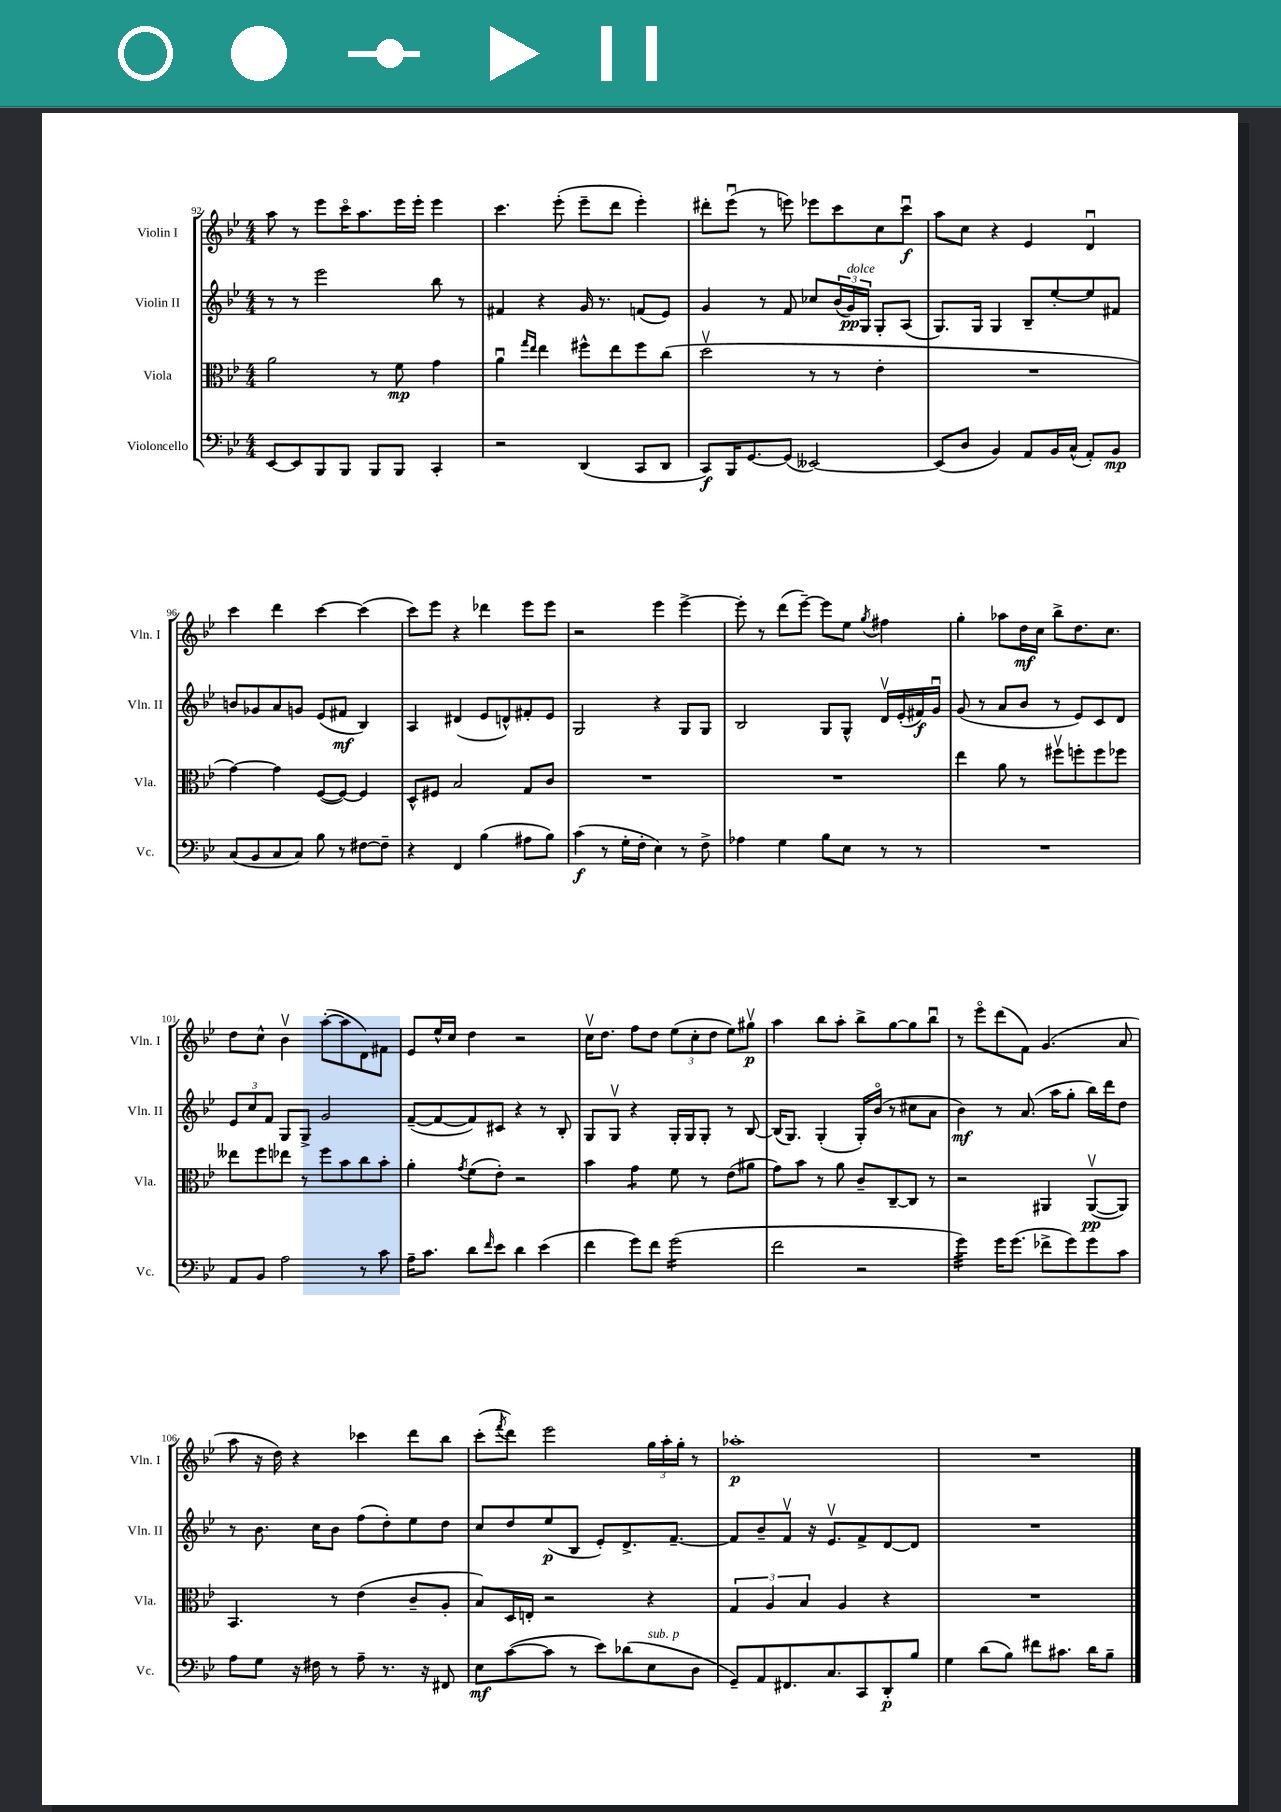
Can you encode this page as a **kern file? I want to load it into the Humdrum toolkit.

**kern	**kern	**kern	**kern
*staff4	*staff3	*staff2	*staff1
*clefF4	*clefC3	*clefG2	*clefG2
*k[b-e-]	*k[b-e-]	*k[b-e-]	*k[b-e-]
*M4/4	*M4/4	*M4/4	*M4/4
[8EE-	2a	8r	8aa
8EE-]	.	8r	8r
8BBB-	.	2eee-	8eee-
8BBB-	.	.	16ccco
.	.	.	8.aa
8BBB-	8r	.	.
8BBB-	8f	.	16eee-
.	.	.	16eee-'
4CC'	4g	8bb-	4eee-
.	.	8r	.
=	=	=	=
2r	4au	4f#	4.ccc
.	16qqgg	.	.
.	16qqee-	.	.
.	4ee-	4r	.
.	.	.	(8eee-'
(4DD	8ff#^^	16g	8eee-~
.	.	8.r	.
.	8ee-	.	8ddd
8CC	8ff#	(8f	4eee-')
8DD	(8cc	8e-)	.
=	=	=	=
8CC)	2ddv	4g	8ddd#'
16BBB-	.	.	(8eee-u
[8.GG	.	.	.
.	.	8r	8r
(8GG]	.	8f	8eee)
[2EE--)	8r	8cc-	8eee-
.	8r	(24b-	8ccc
.	.	24g)	.
.	.	24G	.
.	4e-'	8G'	8cc
.	.	(8A	8cccu
=	=	=	=
(8EE--]	1r	8.G)	8aa
8D	.	.	8cc
.	.	16G	.
4BB-)	.	4G	4r
8AA	.	8B-~	4e-
16BB-	.	[8ee-'	.
(16C^^	.	.	.
8AA')	.	8ee-]	4du
8BB-	.	8f#	.
=	=	=	=
(8C	[4g)	8b	4ccc
8BB-	.	8g-	.
8C	4g]	8a	4ddd
8C)	.	8g	.
8B-	([8F	(8e-	[4ccc
8r	8F_)	8f#	.
[8F#	4F]	4B-)	(4ccc]
8F#~]	.	.	.
=	=	=	=
4r	8D^^	4A	8ccc)
.	8F#	.	8eee-
4FF	2B-	(4d#	4r
(4B-	.	8e-	4ddd-
.	.	8d^^)	.
8A#	8G	8f#'	8eee-
8B-)	8c	8e-	8eee-
=	=	=	=
(4c	1r	2G	2r
8r	.	.	.
16G'	.	.	.
16F'	.	.	.
4E-)	.	4r	4eee-
8r	.	8G	[4eee-^
8F^	.	8G	.
=	=	=	=
4A-	1r	2B-	8eee-']
.	.	.	8r
4G	.	.	(8ddd
.	.	.	[8eee-~)
8B-	.	8G	8eee-]
8E-	.	8G^^	8ee-
.	.	.	8qgg
8r	.	16dv	4ff#
.	.	(16e-'	.
8r	.	16f#)	.
.	.	16gu	.
=	=	=	=
1r	4ee-	(8g	4gg'
.	.	8r	.
.	8a	8a	8aa-
.	8r	8b-	16dd
.	.	.	16cc
.	8ff#v	8r	8bb-^
.	8ff'	8e-)	8.dd
.	8ff	8c	.
.	.	.	8.cc
.	8ff-	8d	.
=	=	=	=
8AA	8ee--	12e-	8dd
.	.	12cc	.
8BB-	8ff	.	8cc^^
.	.	12f	.
2A	8ee-	8G	4b-v
.	8r	8G^	.
.	8ff	2g	([8aa'
.	8b-	.	8aa]
8r	8cc	.	8d)
8c	8b-'	.	8f#
=	=	=	=
16A~	4a'	([8f~	8e-
8.c	.	.	.
.	.	8f_	16ee-^^
.	.	.	16cc
.	8qg	.	.
8d	(8f	8f])	4dd
16qqf	.	.	.
8e-	8e-')	8c#	.
4d	2r	4r	2r
(4e-	.	8r	.
.	.	8B-'	.
=	=	=	=
4f	4b-	8G	16ccv
.	.	.	8.dd
.	.	8Gv	.
8g)	4g	4r	8ff
8f	.	.	8dd
(2g	8f	16G'	(12ee-
.	.	16G	.
.	.	.	12cc'
.	8r	8G'	.
.	.	.	12dd
.	(8e-	8r	8ee-)
.	8a#	[8B-	8gg#v
=	=	=	=
2f	8g)	(16B-]	4aa
.	.	8.G)	.
.	8b-	.	.
.	8r	(4G'	8bb-
.	8a	.	8aa'
2r	8c~	16G')	8bb-^
.	.	(16b-o	.
.	[8C~	8r	[8gg
.	8C]	8cc#	8gg]
.	8r	8a	8bb-u
=	=	=	=
4g)	2r	4b-)	8r
.	.	.	8eee-o
16g	.	8r	(8ddd
(8.g	.	.	.
.	.	(8.a	8f)
8f-^	4AA#	.	(4.g
.	.	16aa	.
8g)	.	8gg'	.
8g	([8AA#v	16bb-)	.
.	.	16ddd	.
8c	8AA#])	8dd	8a
=	=	=	=
8A	4.BB-	8r	8aa
8G	.	8.b-	16r
.	.	.	16dd)
16r	.	.	4r
16F#	.	16cc	.
8r	8r	8b-	.
8A~	(4e-	(8ff	4ccc-
8.r	.	8dd')	.
.	8c~	8ee-	8ddd
16r	.	.	.
8FF#	8A'	8dd	8bb-
=	=	=	=
8E-	8B-)	8cc	(8ccc'
.	.	.	8qfff
([8c	16D	8dd	8ddd)
.	16E'	.	.
8c]	2r	(8ee-	2eee-
8r	.	8B-	.
8e-)	.	8e-')	.
(8d-	.	8.d^	.
8E-	4r	.	24gg
.	.	.	24aa'
.	.	[8.f~	.
.	.	.	24gg'
8D	.	.	8r
=	=	=	=
8GG~)	6G	8f]	1aa-'
8AA	.	8b-~	.
.	6A	.	.
8.FF#	.	8fv	.
.	6B-	.	.
.	.	16r	.
8.C	.	8.e-v	.
.	4A	.	.
8CC	.	8f^	.
8DD'	4r	[8d	.
8B-	.	8d]	.
=	=	=	=
4G	1r	1r	1r
(8d	.	.	.
8B-)	.	.	.
8f#	.	.	.
8.c#	.	.	.
16d	.	.	.
8B-~	.	.	.
==	==	==	==
*-	*-	*-	*-
